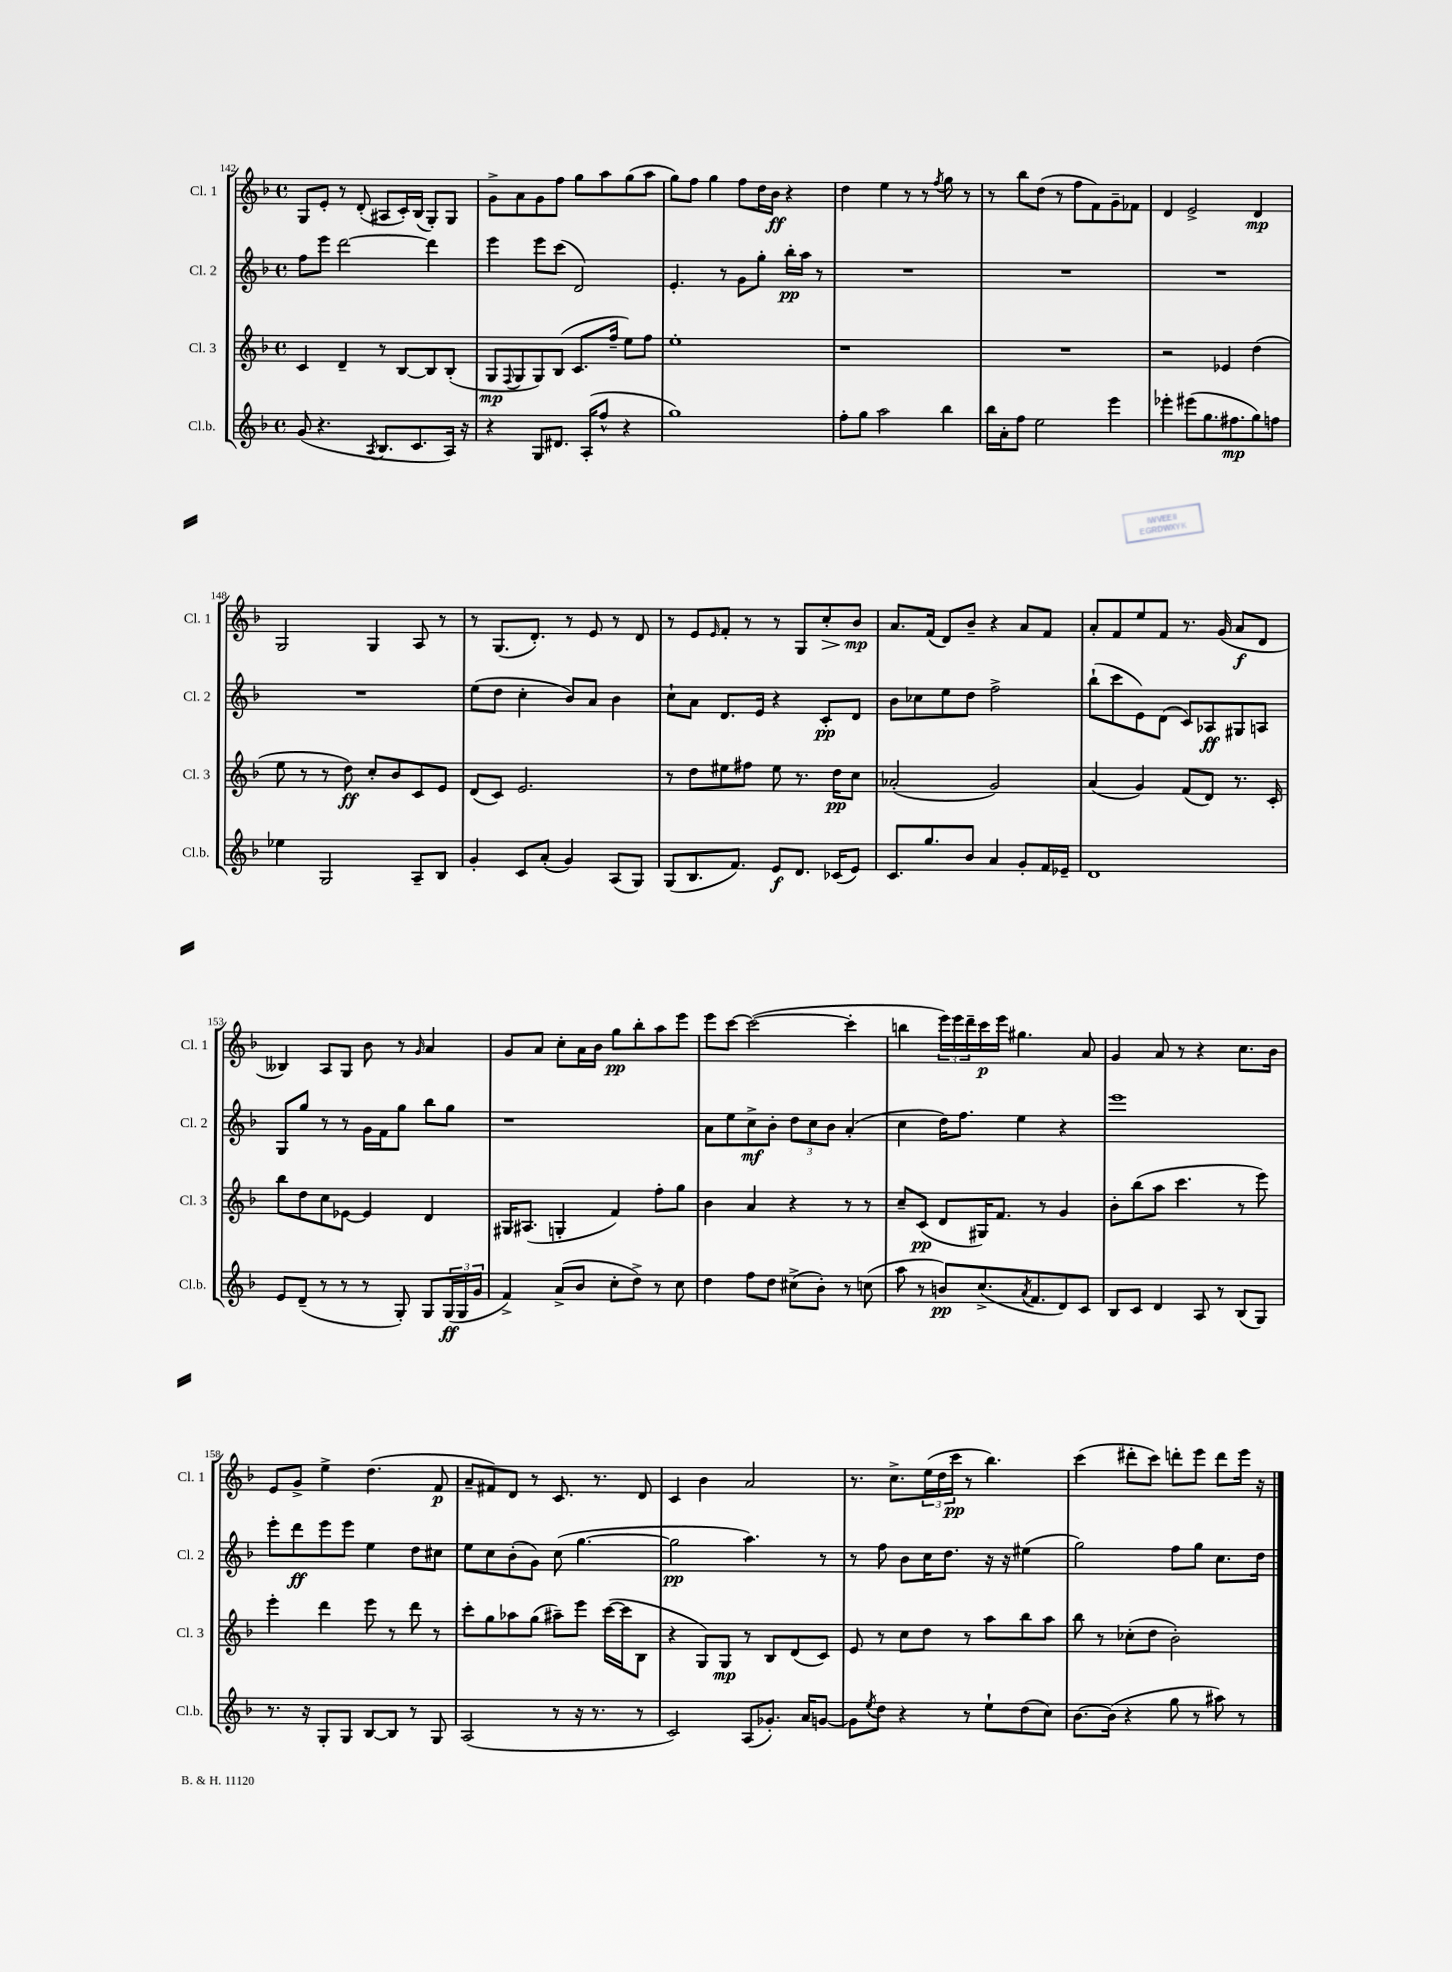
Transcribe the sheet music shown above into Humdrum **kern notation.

**kern	**kern	**kern	**kern
*staff4	*staff3	*staff2	*staff1
*clefG2	*clefG2	*clefG2	*clefG2
*k[b-]	*k[b-]	*k[b-]	*k[b-]
*M4/4	*M4/4	*M4/4	*M4/4
*met(c)	*met(c)	*met(c)	*met(c)
(8g/	4c/	8ff\L	8G/L
4.r	.	8eee\J	8e'/J
.	4d~/	[2ddd\	8r
.	.	.	(8d'/
8qA/	.	.	.
8.B-/L	8r	.	8A#/L
.	[8B-/L	.	16c'/L)
8.c/	.	.	(16B-/JJ
.	8B-/]	4ddd\]	8G'/L)
16A/Jk)	(8B-'/J	.	8G/J
16r	.	.	.
=	=	=	=
4r	8G/L	4eee\	8g^\L
.	8qqF/	.	.
.	8G/	.	8a\
8G/L	8G/)	8eee\L	8g\
8.d#/J	(8B-/J	(8ccc\J	8ff\J
.	8.c/L	2d/)	8gg\L
(16A'/LK	.	.	.
8ff^^/J	.	.	8aa\
.	16ff~/Jk	.	.
4r	8ee\L)	.	(8gg\
.	8ff\J	.	8aa\J
=	=	=	=
1gg)	1ee'	4.e'/	8gg\L)
.	.	.	8ff\J
.	.	.	4gg\
.	.	8r	.
.	.	8g\L	8ff\L
.	.	8gg'\J	16dd\L
.	.	.	16b-\JJ
.	.	16bb-'\LL	4r
.	.	16aa\JJ	.
.	.	8r	.
=	=	=	=
8ff'\L	1r	1r	4dd\
8gg\J	.	.	.
2aa\	.	.	4ee\
.	.	.	8r
.	.	.	8r
.	.	.	8qff/
4bb-\	.	.	8gg\
.	.	.	8r
=	=	=	=
16bb-\LL	1r	1r	8r
16a'\J	.	.	.
8ff\J	.	.	8bb-\L
2ee\	.	.	(8dd\J
.	.	.	8r
.	.	.	8ff\L
.	.	.	8f\)
4eee\	.	.	8g~\
.	.	.	8f-\J
=	=	=	=
4eee-'\	2r	1r	4d/
(8eee#\L	.	.	2e^/
8.gg\	.	.	.
.	4e-/	.	.
8.ff#\	.	.	.
8gg\)	(4dd\	.	4d/
8ff\J	.	.	.
=	=	=	=
4ee-\	8ee\	1r	2G/
.	8r	.	.
2G/	8r	.	.
.	8dd\)	.	.
.	8cc'/L	.	4G/
.	8b-/	.	.
8A~/L	8c/	.	8A/
8B-/J	8e/J	.	8r
=	=	=	=
4g'/	(8d/L	(8ee\L	8r
.	8c/J)	8dd\J	(8.G/L
8c/L	2.e/	4cc'\	.
.	.	.	8.d'/J)
(8a'/J	.	.	.
4g/)	.	8b-/L)	8r
.	.	8a/J	8e/
(8A/L	.	4b-\	8r
8G/J)	.	.	8d/
=	=	=	=
(8G/L	8r	8cc`\L	8r
8.B-/	8dd\L	8a\J	8e/L
.	.	.	16qqe/
.	8ee#\	8.d/L	8f'/J
8.f/J)	.	.	.
.	8ff#\J	.	8r
.	.	16e/Jk	.
8e/L	8ee#\	4r	8r
8.d/J	8.r	.	8G/L
.	.	8c'/L	8cc'/
(16c-/LK	16dd\LK	.	.
8e/J)	8cc\J	8d/J	8b-/J
=	=	=	=
8.c/L	(2a-'/	8b-\L	8.a/L
.	.	8cc-\	.
8.gg/	.	.	(16f/Jk
.	.	8ee\	8d/L)
8b-/J	.	8dd\J	8b-~/J
4a/	2g/)	2ff^\	4r
8g'/L	.	.	8a/L
16f/L	.	.	8f/J
16e-~/JJ	.	.	.
=	=	=	=
1d	(4a/	(8bb-`\L	8a'/L
.	.	8ccc\	8f/
.	4g/)	8e\)	8ee/
.	.	(8d\J	8f/J
.	(8f/L	8c/L)	8.r
.	8d/J)	8A-/	.
.	.	.	(16g/
.	8.r	8G#/	8a/L
.	.	8A/J	8d/J
.	16c'/	.	.
=	=	=	=
8e/L	8bb-\L	8G/L	4B--/)
(8d~/J	8dd\	8gg/J	.
8r	8cc\	8r	8A/L
8r	[8e-\J	8r	8G/J
8r	4e-/]	16g\LL	8b-\
.	.	16f\J	.
8G'/)	.	8gg\J	8r
.	.	.	16qqg/
8G/L	4d/	8bb-\L	4a/
(24G/L	.	8gg\J	.
24G/	.	.	.
24g/JJ	.	.	.
=	=	=	=
4f^/)	16G#/LK	1r	8g/L
.	(8.A#/J	.	.
.	.	.	8a/J
(8a^/L	4G'/	.	8cc'\L
8b-/J	.	.	16a\L
.	.	.	16b-\JJ
8cc'\L	4f/)	.	8gg\L
8dd^\J)	.	.	8bb-'\
8r	8ff'\L	.	8aa\
8cc\	8gg\J	.	8eee\J
=	=	=	=
4dd\	4b-\	8a\L	8eee\L
.	.	8ee\	[8ccc\J
8ff\L	4a/	8cc^\	(2ccc\_
8dd\J	.	8b-'\J	.
(8cc#^\L	4r	12dd\L	.
.	.	12cc\	.
8b-'\J)	.	.	.
.	.	12b-\J	.
8r	8r	(4a'/	4ccc'\]
(8cc\	8r	.	.
=	=	=	=
8aa\	8cc~/L	4cc\	4bb\
8r	(8c/J	.	.
8b/L)	8d/L	16dd\LK)	24eee\LL)
.	.	.	24eee\
.	.	8.ff\J	.
.	.	.	24ddd~\
(8.cc^/	16G#/K)	.	16ccc\
.	8.f/J	.	16eee\JJ
.	.	4ee\	4.gg#\
8qa/	.	.	.
8.f/	.	.	.
.	8r	.	.
8d/)	4g/	4r	.
8c/J	.	.	8a/
=	=	=	=
8B-/L	8b-'\L	1eee	4g/
8c/J	(8bb-\	.	.
4d/	8aa\J	.	8a/
.	4.ccc\	.	8r
8A/	.	.	4r
8r	.	.	.
(8B-/L	8r	.	8.cc\L
8G/J)	8eee\)	.	.
.	.	.	16b-\Jk
=	=	=	=
8.r	4eee'\	8eee'\L	8e/L
.	.	8ddd\	8g^/J
16r	.	.	.
8G'/L	4ddd\	8eee\	4ee^\
8G/J	.	8eee\J	.
[8B-/L	8eee\	4ee\	(4.dd\
8B-/]J	8r	.	.
8r	8ddd\	8dd\L	.
8G/	8r	8cc#\J	8f/
=	=	=	=
(2A/	8ccc'\L	8ee\L	8a~/L
.	8gg\	8cc\	8f#/)
.	8aa-\	(8b-'\	8d/J
.	(8gg\J	8g\J)	8r
8r	8aa#~\L)	(8cc\	8.c/
16r	8eee\J	[4.gg\	.
8.r	.	.	8.r
.	([16ccc\LL	.	.
.	16ccc\]J	.	.
8r	8B-\J	.	8d/
=	=	=	=
2c/)	4r	2gg\]	4c/
.	8G/L)	.	4b-\
.	8G/J	.	.
(8A/L	8r	4.aa\)	2a/
8.g-'/J)	8B-/L	.	.
.	(8d/	.	.
16a/LK	.	.	.
[8g/J	8c/J)	8r	.
=	=	=	=
8g\]L	8e/	8r	8.r
8qee/	.	.	.
8dd\J	8r	8ff\	.
.	.	.	8.cc^\L
4r	8cc\L	8b-\L	.
.	8dd\J	16cc\K	(24ee\L
.	.	.	24dd\
.	.	8.dd\J	.
.	.	.	24ccc\JJ
8r	8r	.	8r
8ee`\L	8aa\L	16r	4.bb-\)
.	.	16r	.
(8dd\	8bb-\	(4ee#\	.
8cc\J)	8aa\J	.	.
=	=	=	=
[8.b-\L	8bb-\	2gg\)	(4ccc\
.	8r	.	.
(16b-\]Jk	.	.	.
4r	(8cc-'\L	.	8ddd#'\L
.	8dd\J	.	8ccc\J)
8gg\	2b-'\)	8ff\L	8ddd'\L
8r	.	8gg\J	8eee\J
8aa#\)	.	8.cc\L	8ddd\L
8r	.	.	16eee\Jk
.	.	16dd\Jk	16r
==	==	==	==
*-	*-	*-	*-
